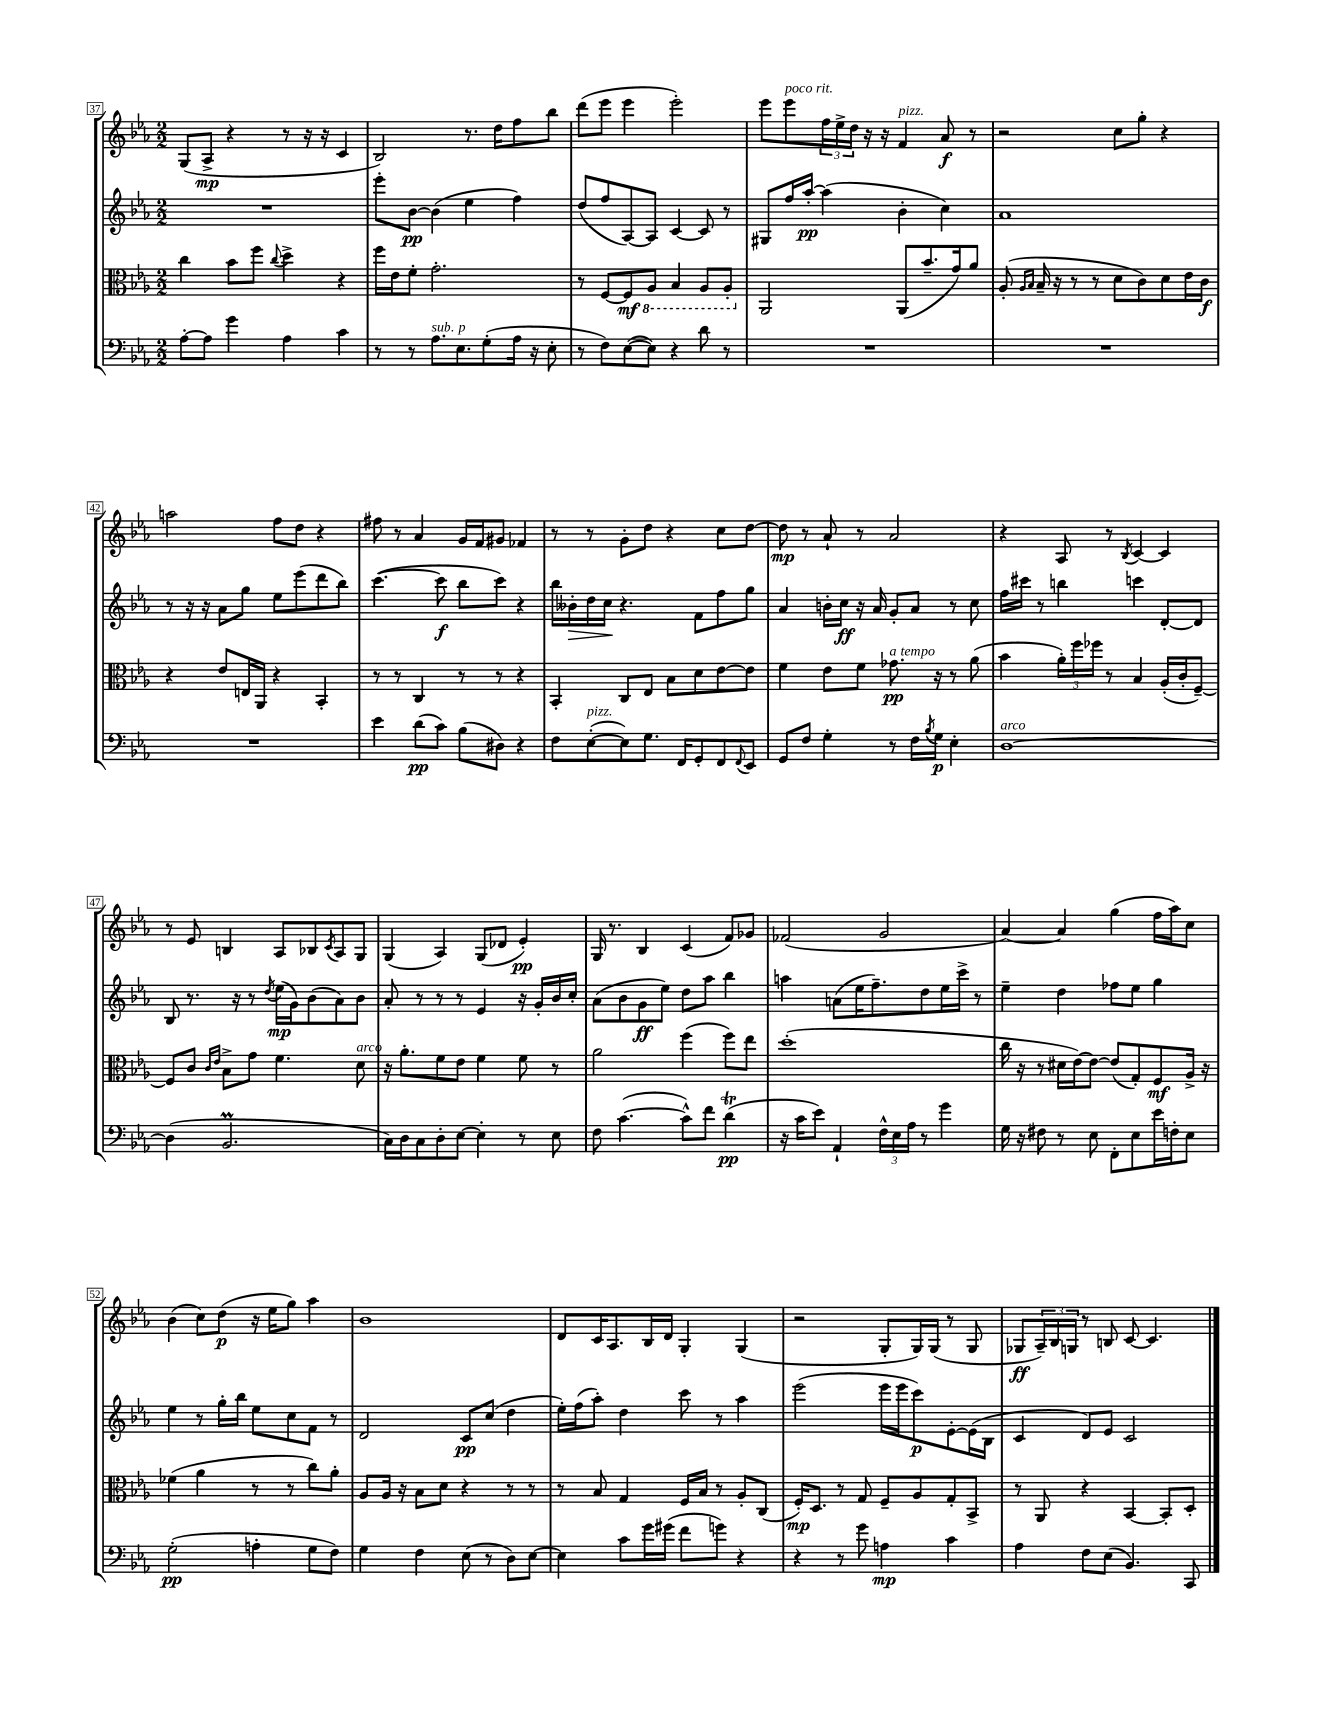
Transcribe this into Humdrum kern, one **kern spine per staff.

**kern	**dynam	**kern	**dynam	**kern	**dynam	**kern	**dynam
*part4	*part4	*part3	*part3	*part2	*part2	*part1	*part1
*staff4	*staff4	*staff3	*staff3	*staff2	*staff2	*staff1	*staff1
*clefF4	*	*clefC3	*	*clefG2	*	*clefG2	*
*k[b-e-a-]	*	*k[b-e-a-]	*	*k[b-e-a-]	*	*k[b-e-a-]	*
*M2/2	*	*M2/2	*	*M2/2	*	*M2/2	*
=37	=37	=37	=37	=37	=37	=37	=37
[8A-'\L	.	4cc\	.	1r	.	(8G/L	.
8A-\J]	.	.	.	.	.	8A-^/J	mp
4g\	.	8b-\L	.	.	.	4r	.
.	.	8ff\J	.	.	.	.	.
.	.	8qqcc/	.	.	.	.	.
4A-\	.	4dd^\	.	.	.	8r	.
.	.	.	.	.	.	16r	.
.	.	.	.	.	.	16r	.
4c\	.	4r	.	.	.	4c/	.
=38	=38	=38	=38	=38	=38	=38	=38
8r	.	16ff\LL	.	8eee-'\L	.	2B-/)	.
.	.	16e-\J	.	.	.	.	.
8r	.	8f'\J	.	[8b-\J	pp	.	.
!LO:TX:a:i:t=sub. p	!	!	!	!	!	!	!
8.A-\L	.	2.g'\	.	(4b-\]	.	.	.
8.E-\	.	.	.	.	.	.	.
.	.	.	.	4ee-\	.	8.r	.
(8G'\	.	.	.	.	.	.	.
.	.	.	.	.	.	16dd\KL	.
16A-\Jk	.	.	.	4ff\)	.	8ff\	.
16r	.	.	.	.	.	.	.
8E-'\	.	.	.	.	.	8bb-\J	.
=39	=39	=39	=39	=39	=39	=39	=39
8r	.	8r	.	(8dd/L	.	(8ddd\L	.
8F\L)	.	[8F/L	.	8ff/	.	8eee-\J	.
([8E-\	.	8F/]	mf	[8A-/)	.	4eee-\	.
*	*	*8ba	*	*	*	*	*
8E-\J])	.	8AA-/J	.	8A-/J]	.	.	.
4r	.	4BB-/	.	[4c/	.	2eee-'\)	.
8d\	.	8AA-/L	.	8c/]	.	.	.
8r	.	8AA-'/J	.	8r	.	.	.
=40	=40	=40	=40	=40	=40	=40	=40
*	*	*X8ba	*	*	*	*	*
1r	.	2AA-/	.	8G#X/L	.	8eee-\L	.
!	!	!	!	!	!	!LO:TX:a:i:t=poco rit.	!
.	.	.	.	16ff/L	.	8eee-\	.
.	.	.	.	[16aa-'/JJ	pp	.	.
.	.	.	.	(4aa-\]	.	24ff\L	.
.	.	.	.	.	.	24ee-^\	.
.	.	.	.	.	.	24dd\JJ	.
.	.	.	.	.	.	16r	.
.	.	.	.	.	.	16r	.
!	!	!	!	!	!	!LO:TX:a:i:t=pizz.	!
.	.	(8AA-/L	.	4b-'\	.	4f/	.
.	.	8.b-~/	.	.	.	.	.
.	.	.	.	4cc\)	.	8a-/	f
.	.	16g/k)	.	.	.	.	.
.	.	8a-/J	.	.	.	8r	.
=41	=41	=41	=41	=41	=41	=41	=41
1r	.	(8A-'/	.	1a-	.	2r	.
.	.	16qqA-/LL	.	.	.	.	.
.	.	16qqB-/JJ	.	.	.	.	.
.	.	16B-~/	.	.	.	.	.
.	.	16r	.	.	.	.	.
.	.	8r	.	.	.	.	.
.	.	8r	.	.	.	.	.
.	.	8d\L	.	.	.	8cc\L	.
.	.	8c\)	.	.	.	8gg'\J	.
.	.	8d\	.	.	.	4r	.
.	.	16e-\L	.	.	.	.	.
.	.	16c\JJ	f	.	.	.	.
!!LO:LB:g=z
=42	=42	=42	=42	=42	=42	=42	=42
1r	.	4r	.	8r	.	2aan\	.
.	.	.	.	16r	.	.	.
.	.	.	.	16r	.	.	.
.	.	8e-/L	.	8a-\L	.	.	.
.	.	16En/L	.	8gg\J	.	.	.
.	.	16AA-/JJ	.	.	.	.	.
.	.	4r	.	8ee-\L	.	8ff\L	.
.	.	.	.	(8eee-\	.	8dd\J	.
.	.	4BB-'/	.	8ddd\	.	4r	.
.	.	.	.	8bb-\J)	.	.	.
=43	=43	=43	=43	=43	=43	=43	=43
4e-\	.	8r	.	([4.ccc\	.	8ff#X\	.
.	.	8r	.	.	.	8r	.
(8d\L	pp	4C/	.	.	.	4a-/	.
8c\J)	.	.	.	8ccc\]	f	.	.
(8B-\L	.	8r	.	8bb-\L	.	16g/LL	.
.	.	.	.	.	.	16f/J	.
8D#X\J)	.	8r	.	8ccc\J)	.	8g#X/J	.
4r	.	4r	.	4r	.	4f-X/	.
=44	=44	=44	=44	=44	=44	=44	=44
8F\L	.	4BB-'/	.	16bb-\LL	.	8r	.
!	!	!	!	!	!LO:HP:b	!	!
.	.	.	.	16b--X'\	>	.	.
!LO:TX:a:i:t=pizz.	!	!	!	!	!	!	!
([8E-'\	.	.	.	16dd\	.	8r	.
.	.	.	.	16cc\JJ	.	.	.
8E-\])	.	8C/L	.	4.r	]	8g'\L	.
8.G\J	.	8E-/J	.	.	.	8dd\J	.
.	.	8B-\L	.	.	.	4r	.
16FF/KL	.	.	.	.	.	.	.
8GG'/	.	8d\	.	8f\L	.	.	.
8FF/	.	[8e-\	.	8ff\	.	8cc\L	.
8qqFF/	.	.	.	.	.	.	.
8EE-/J	.	8e-\J]	.	8gg\J	.	[8dd\J	.
=45	=45	=45	=45	=45	=45	=45	=45
8GG/L	.	4f\	.	4a-/	.	8dd\]	mp
8F/J	.	.	.	.	.	8r	.
4G'\	.	8e-\L	.	16bn'\LL	.	8a-`/	.
.	.	.	.	16cc\JJ	ff	.	.
.	.	8f\J	.	16r	.	8r	.
.	.	.	.	16a-/	.	.	.
!	!	!LO:TX:a:i:t=a tempo	!	!	!	!	!
8r	.	8.g-X\	pp	8g'/L	.	2a-/	.
16F\LL	.	.	.	8a-/J	.	.	.
8qB-/	.	.	.	.	.	.	.
16G\JJ	p	16r	.	.	.	.	.
4E-'\	.	8r	.	8r	.	.	.
.	.	(8a-\	.	8cc\	.	.	.
=46	=46	=46	=46	=46	=46	=46	=46
!LO:TX:a:i:t=arco	!	!	!	!	!	!	!
[1D	.	4b-\	.	16ff\LL	.	4r	.
.	.	.	.	16ccc#X\JJ	.	.	.
.	.	.	.	8r	.	.	.
.	.	24a-'\LL)	.	4bbn\	.	8A-/	.
.	.	24ff\	.	.	.	.	.
.	.	24ff-X\JJ	.	.	.	.	.
.	.	8r	.	.	.	8r	.
.	.	.	.	.	.	8qB-/	.
.	.	4B-/	.	4cccn\	.	[4c/	.
.	.	(16A-'/LL	.	[8d'/L	.	4c/]	.
.	.	16c'/J	.	.	.	.	.
.	.	[8F~/J)	.	8d/J]	.	.	.
!!LO:LB:g=z
=47	=47	=47	=47	=47	=47	=47	=47
(4D\]	.	8F/L]	.	8B-/	.	8r	.
.	.	8c/J	.	8.r	.	8e-/	.
.	.	16qqc/LL	.	.	.	.	.
.	.	16qqe-/JJ	.	.	.	.	.
2.BB-M/	.	8B-^\L	.	.	.	4Bn/	.
.	.	.	.	16r	.	.	.
.	.	8g\J	.	8r	.	.	.
.	.	.	.	8qdd/	.	.	.
.	.	4.f\	.	(16ee-\LL	mp	8A-/L	.
.	.	.	.	16g\J)	.	.	.
.	.	.	.	(8b-\	.	8B-X/	.
.	.	.	.	.	.	8qc/	.
.	.	.	.	8a-\)	.	8A-/	.
!	!	!LO:TX:a:i:t=arco	!	!	!	!	!
.	.	8d\	.	8b-\J	.	8G/J	.
=48	=48	=48	=48	=48	=48	=48	=48
16C\LL)	.	16r	.	8a-'/	.	(4G/	.
16D\J	.	8.a-'\L	.	.	.	.	.
8C\	.	.	.	8r	.	.	.
8D'\	.	8f\	.	8r	.	4A-/)	.
[8E-\J	.	8e-\J	.	8r	.	.	.
4E-'\]	.	4f\	.	4e-/	.	(8G/L	.
.	.	.	.	.	.	8d-X/J	.
8r	.	8f\	.	16r	.	4e-'/)	pp
.	.	.	.	16g'/LL	.	.	.
8E-\	.	8r	.	16b-/	.	.	.
.	.	.	.	16cc'/JJ	.	.	.
=49	=49	=49	=49	=49	=49	=49	=49
8F\	.	2a-\	.	(8a-\L	.	16G/	.
.	.	.	.	.	.	8.r	.
([4.c\	.	.	.	8b-\	.	.	.
.	.	.	.	8g\	ff	4B-/	.
.	.	.	.	8ee-\J)	.	.	.
8c^^\L])	.	(4ff\	.	8dd\L	.	(4c/	.
8f\J	.	.	.	8aa-\J	.	.	.
(4dt\	pp	8ff\L)	.	4bb-\	.	8f/L)	.
.	.	8ee-\J	.	.	.	8g-X/J	.
=50	=50	=50	=50	=50	=50	=50	=50
16r	.	(1dd'	.	4aan\	.	(2f-X/	.
16c\KL	.	.	.	.	.	.	.
8e-\J)	.	.	.	.	.	.	.
4AA-`/	.	.	.	(8an\L	.	.	.
.	.	.	.	16ee-\K	.	.	.
.	.	.	.	8.ff~\)	.	.	.
24F^^\LL	.	.	.	.	.	2g/	.
24E-\	.	.	.	.	.	.	.
24A-\JJ	.	.	.	.	.	.	.
8r	.	.	.	8dd\	.	.	.
4g\	.	.	.	16ee-\L	.	.	.
.	.	.	.	16ccc^\JJ	.	.	.
.	.	.	.	8r	.	.	.
=51	=51	=51	=51	=51	=51	=51	=51
16G\	.	16cc\	.	4ee-~\	.	[4a-/)	.
16r	.	16r	.	.	.	.	.
8F#X\	.	8r	.	.	.	.	.
8r	.	16d#X\LL	.	4dd\	.	4a-/]	.
.	.	[16e-\J)	.	.	.	.	.
8E-\	.	8e-\J_	.	.	.	.	.
8FF'\L	.	(8e-/L]	.	8ff-X\L	.	(4gg\	.
8E-\	.	8G'/)	.	8ee-\J	.	.	.
16e-\L	.	8F/	mf	4gg\	.	16ff\LL	.
16Fn'\J	.	.	.	.	.	16aa-\J)	.
8E-\J	.	16A-^/Jk	.	.	.	8cc\J	.
.	.	16r	.	.	.	.	.
!!LO:LB:g=z
=52	=52	=52	=52	=52	=52	=52	=52
(2G'\	pp	(4f-X\	.	4ee-\	.	(4b-\	.
.	.	4a-\	.	8r	.	8cc\L)	.
.	.	.	.	16gg'\LL	.	(8dd\J	p
.	.	.	.	16bb-\JJ	.	.	.
4An'\	.	8r	.	8ee-\L	.	16r	.
.	.	.	.	.	.	16ee-\KL	.
.	.	8r	.	8cc\	.	8gg\J)	.
8G\L	.	8cc\L)	.	8f\J	.	4aa-\	.
8F\J)	.	8a-'\J	.	8r	.	.	.
=53	=53	=53	=53	=53	=53	=53	=53
4G\	.	8A-/L	.	2d/	.	1b-	.
.	.	16A-/Jk	.	.	.	.	.
.	.	16r	.	.	.	.	.
4F\	.	8B-\L	.	.	.	.	.
.	.	8d\J	.	.	.	.	.
(8E-\	.	4r	.	8c/L	pp	.	.
8r	.	.	.	(8cc/J	.	.	.
8D\L)	.	8r	.	4dd\	.	.	.
[8E-\J	.	8r	.	.	.	.	.
=54	=54	=54	=54	=54	=54	=54	=54
4E-\]	.	8r	.	16ee-'\LL)	.	8d/L	.
.	.	.	.	(16ff\J	.	.	.
.	.	8B-/	.	8aa-'\J)	.	16c/K	.
.	.	.	.	.	.	8.A-/	.
8c\L	.	4G/	.	4dd\	.	.	.
16g\L	.	.	.	.	.	16B-/L	.
(16g#X\JJ	.	.	.	.	.	16d/JJ	.
8f\L	.	16F/LL	.	8ccc\	.	4G'/	.
.	.	16B-/JJ	.	.	.	.	.
8gn\J)	.	8r	.	8r	.	.	.
4r	.	8A-'/L	.	4aa-\	.	(4G/	.
.	.	(8C/J	.	.	.	.	.
=55	=55	=55	=55	=55	=55	=55	=55
4r	.	16F'/KL)	mp	(2eee-\	.	2r	.
.	.	8.D/J	.	.	.	.	.
8r	.	8r	.	.	.	.	.
8g\	.	8G/	.	.	.	.	.
4An\	mp	8F~/L	.	16eee-\LL	.	8G'/L	.
.	.	.	.	16eee-\J	.	.	.
.	.	8A-/	.	8ccc\)	p	16G/L)	.
.	.	.	.	.	.	(16G/JJ	.
4c\	.	8G'/	.	[8e-'\	.	8r	.
.	.	8BB-^/J	.	(16e-\L]	.	8G/	.
.	.	.	.	16B-\JJ	.	.	.
=56	=56	=56	=56	=56	=56	=56	=56
4A-\	.	8r	.	4c/	.	8G-X/L	ff
.	.	8AA-/	.	.	.	24A-~/L)	.
.	.	.	.	.	.	24B-/	.
.	.	.	.	.	.	24Gn/JJ	.
8F\L	.	4r	.	8d/L)	.	8r	.
(8E-\J	.	.	.	8e-/J	.	8Bn/	.
4.BB-/)	.	[4BB-/	.	2c/	.	[8c/	.
.	.	.	.	.	.	4.c/]	.
.	.	8BB-'/L]	.	.	.	.	.
8CC/	.	8D'/J	.	.	.	.	.
==	==	==	==	==	==	==	==
*-	*-	*-	*-	*-	*-	*-	*-
